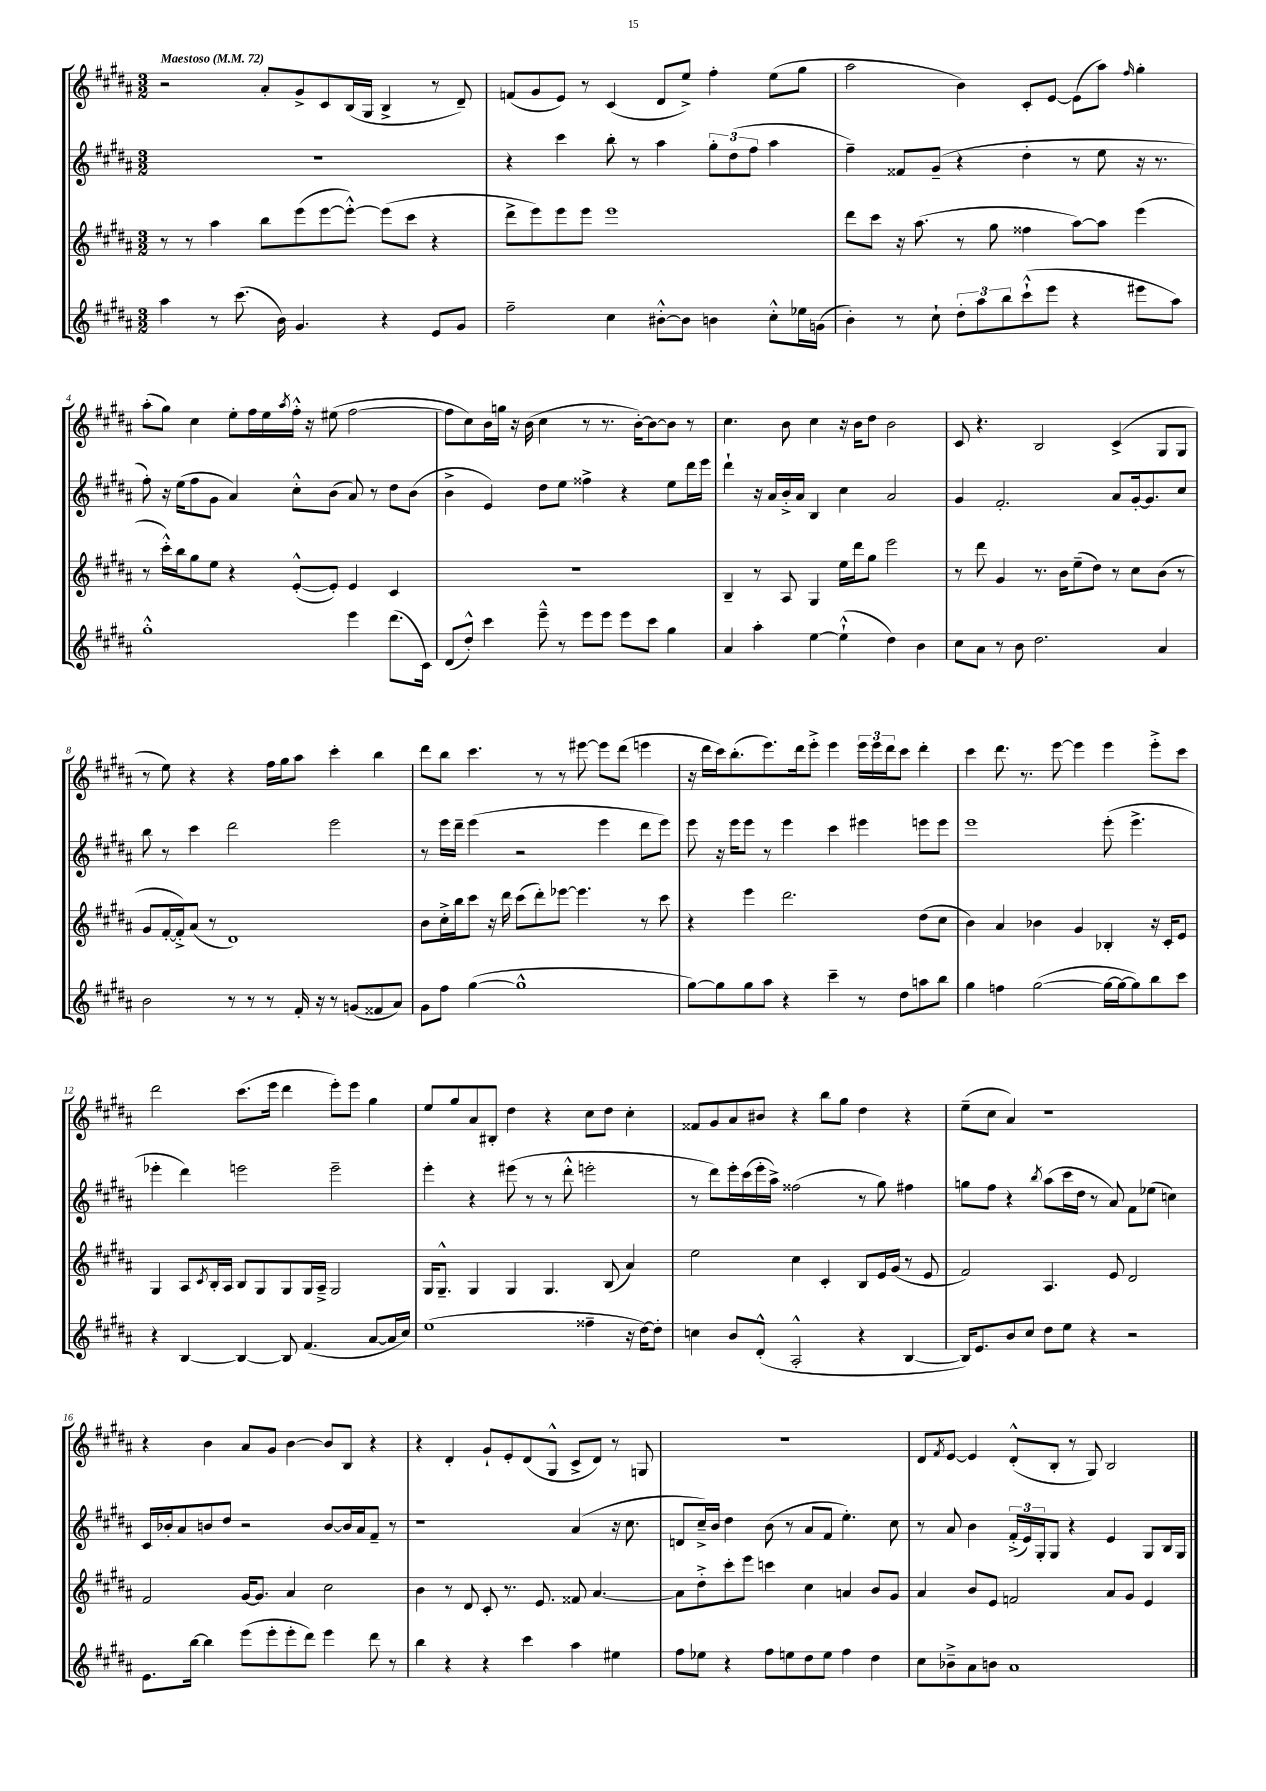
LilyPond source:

<<
\new StaffGroup <<
\new Staff = "s0" {
    \clef treble \key b \major \numericTimeSignature \time 3/2 \tempo "Maestoso" 4 = 72
    r2 ais'8-. gis'8-> cis'8 b16( gis16 b4-> r8 dis'8--) |
    f'8( gis'8 e'8) r8 cis'4( dis'8 e''8->) fis''4-. e''8( gis''8 |
    ais''2 b'4) cis'8-. e'8~ e'8( ais''8) \grace { fis''16 } gis''4-. |
    ais''8-.( gis''8) cis''4 e''8-. fis''16 e''16 \acciaccatura { ais''8 } fis''16-.-^ r16 eis''8( fis''2~ |
    fis''8 cis''8) b'16 g''16 r16 b'16( cis''4 r8 r8. b'16~-.) b'8~ b'8 r8 |
    cis''4. b'8 cis''4 r16 b'16 dis''8 b'2 |
    cis'8 r4. b2 cis'4->( gis8 gis8 |
    r8 e''8) r4 r4 fis''16 gis''16 ais''8 cis'''4-. b''4 |
    dis'''8 b''8 cis'''4. r8 r8 eis'''8~ eis'''8 dis'''8( e'''4 |
    r16 dis'''16 cis'''16) b''8.-.( e'''8.) dis'''16 e'''8-.-> e'''4 \tuplet 3/2 { e'''16 e'''16 dis'''16 } cis'''8 dis'''4-. |
    cis'''4 dis'''8. r8. e'''8~ e'''4 e'''4 e'''8-.-> cis'''8 |
    dis'''2 cis'''8.( e'''16 dis'''4 e'''8-.) e'''8 gis''4 |
    e''8 gis''8 ais'8 bis8-. dis''4 r4 cis''8 dis''8 cis''4-. |
    fisis'8 gis'8 ais'8 bis'8 r4 b''8 gis''8 dis''4 r4 |
    e''8--( cis''8 ais'4) r1 |
    r4 b'4 ais'8 gis'8 b'4~ b'8 b8 r4 |
    r4 dis'4-. gis'8-! e'8-. dis'8( gis8-^ cis'8-> dis'8) r8 g8 |
    R1. |
    dis'8 \acciaccatura { fis'8 } e'8~ e'4 dis'8-.-^( b8-. r8 gis8) b2 \bar "|." |
}
\new Staff = "s1" {
    \clef treble \key b \major \numericTimeSignature \time 3/2
    R1. |
    r4 cis'''4 b''8-. r8 ais''4 \tuplet 3/2 { gis''8-. dis''8( fis''8 } ais''4 |
    fis''4--) fisis'8 gis'8--( r4 dis''4-. r8 e''8 r16 r8. |
    fis''8-.) r16 e''16( fis''8 gis'8 ais'4) cis''8-.-^ b'8( ais'8) r8 dis''8 b'8( |
    b'4-> e'4) dis''8 e''8 fisis''4-> r4 e''8 dis'''16 e'''16 |
    dis'''4-! r16 ais'16 b'16-.-> ais'16 b4 cis''4 ais'2 |
    gis'4 fis'2.-. ais'8 gis'16~-. gis'8. cis''8 |
    b''8 r8 cis'''4 dis'''2 e'''2 |
    r8 e'''16 dis'''16-- e'''4( r2 e'''4 dis'''8 e'''8) |
    e'''8 r16 e'''16 e'''8 r8 e'''4 cis'''4 eis'''4 e'''8 e'''8 |
    e'''1 e'''8-.( e'''4.-> |
    ees'''4-. dis'''4) e'''2 e'''2-- |
    e'''4-. r4 eis'''8( r8 r8 dis'''8-.-^ e'''2-. |
    r8 dis'''8) e'''16-. cis'''16( e'''16-. ais''16->) fisis''2( r8 gis''8) fis''4 |
    g''8 fis''8 r4 \acciaccatura { b''8 } ais''8( cis'''16 dis''16 r8 ais'8) fis'8 ees''8( c''4) |
    cis'16 bes'16-. ais'8 b'8 dis''8 r2 b'8~ b'16 ais'16 fis'8-- r8 |
    r1 ais'4( r16 cis''8. |
    d'8 cis''16--->) b'16 dis''4 b'8( r8 ais'8 fis'8 e''4.-.) cis''8 |
    r8 ais'8 b'4 \tuplet 3/2 { fis'16-.->( e'16) gis16-. } gis8 r4 e'4 gis8 b16 gis16 \bar "|." |
}
\new Staff = "s2" {
    \clef treble \key b \major \numericTimeSignature \time 3/2
    r8 r8 ais''4 b''8 e'''8( e'''8~ e'''8~-.-^) e'''8( cis'''8 r4 |
    dis'''8-> e'''8) e'''8 e'''8 e'''1 |
    dis'''8 cis'''8 r16 ais''8.( r8 gis''8 fisis''4 ais''8~) ais''8 e'''4( |
    r8 cis'''16-.-^) b''16 gis''8 e''8 r4 e'8~-.-^( e'8-.) e'4 cis'4 |
    R1. |
    b4-- r8 ais8 gis4 e''16 dis'''16 gis''8 e'''2 |
    r8 dis'''8 gis'4 r8. b'16 e''8--( dis''8) r8 cis''8 b'8( r8 |
    gis'8 fis'16~-. fis'16-.->) ais'8( r8 dis'1) |
    b'8 cis''16-.-> b''16 cis'''8 r16 dis'''16 cis'''8( dis'''8-.) ees'''8~ ees'''4. r8 cis'''8 |
    r4 e'''4 dis'''2. dis''8( cis''8 |
    b'4) ais'4 bes'4 gis'4 bes4-. r16 cis'16-. e'8 |
    gis4 ais8 \acciaccatura { cis'8 } b16-. ais16 b8 gis8 gis8 gis16 ais16---> gis2 |
    gis16 gis8.---^ gis4 gis4 gis4. b8( ais'4) |
    e''2 cis''4 cis'4-. b8 e'16 gis'16( r8 e'8 |
    fis'2) ais4. e'8 dis'2 |
    fis'2 gis'16~ gis'8. ais'4 cis''2 |
    b'4 r8 dis'8 cis'8-. r8. e'8. fisis'8 ais'4.~ |
    ais'8 dis''8-.-> cis'''8-. e'''8 c'''4 cis''4 a'4 b'8 gis'8 |
    ais'4 b'8 e'8 f'2 ais'8 gis'8 e'4 \bar "|." |
}
\new Staff = "s3" {
    \clef treble \key b \major \numericTimeSignature \time 3/2
    ais''4 r8 cis'''8.( b'16) gis'4. r4 e'8 gis'8 |
    fis''2-- cis''4 bis'8~-.-^ bis'8 b'4 cis''8-.-^ ees''16 g'16( |
    b'4-.) r8 cis''8-! \tuplet 3/2 { dis''8-. ais''8 b''8 } cis'''8-!-^( e'''8 r4 eis'''8 ais''8) |
    gis''1-.-^ e'''4 dis'''8.( cis'16) |
    dis'8( dis''8-.-^) cis'''4 e'''8---^ r8 e'''8 e'''8 e'''8 cis'''8 gis''4 |
    ais'4 ais''4-. e''4~ e''4-!-^( dis''4) b'4 |
    cis''8 ais'8 r8 b'8 dis''2. ais'4 |
    b'2 r8 r8 r8 fis'16-. r16 r8 g'8( fisis'8 ais'8) |
    gis'8 fis''8 gis''4~( gis''1-^ |
    gis''8~) gis''8 gis''8 ais''8 r4 cis'''4-- r8 dis''8 a''8 b''8 |
    gis''4 f''4 gis''2~( gis''16~ gis''16~ gis''8) b''8 cis'''8 |
    r4 b4~ b4~ b8 fis'4.( ais'8~ ais'16 cis''16) |
    e''1( fisis''4-- r16 dis''16~) dis''8-. |
    c''4 b'8 dis'8-.-^( ais2-.-^ r4 b4~ |
    b16) e'8. b'8 cis''8 dis''8 e''8 r4 r2 |
    e'8. b''16~ b''4 e'''8( e'''8-. e'''8-. dis'''8) e'''4 dis'''8 r8 |
    b''4 r4 r4 cis'''4 ais''4 eis''4 |
    fis''8 ees''8 r4 fis''8 e''8 dis''8 e''8 fis''4 dis''4 |
    cis''8 bes'8---> ais'8 b'8 ais'1 \bar "|." |
}
>>
>>
